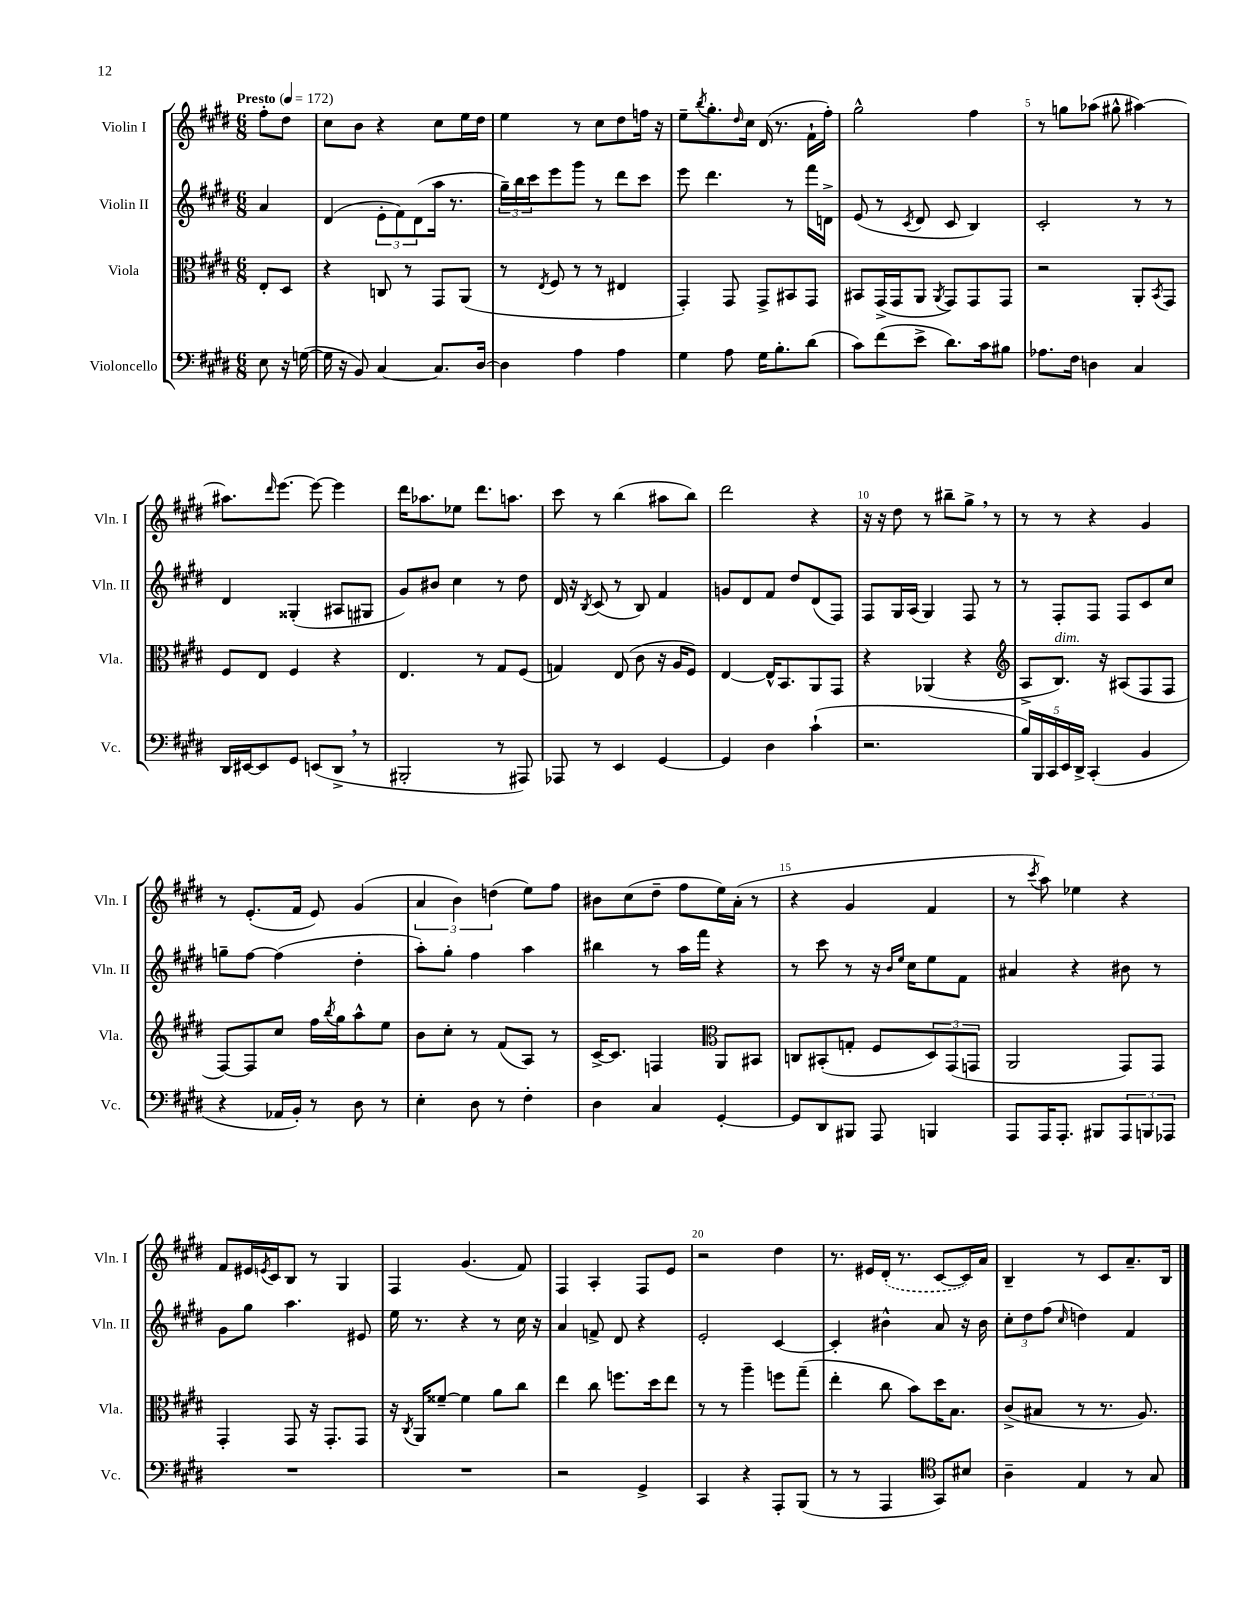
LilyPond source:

<<
\new StaffGroup <<
\new Staff = "s0" \with { instrumentName = "Violin I" shortInstrumentName = "Vln. I" } {
    \clef treble \key e \major \numericTimeSignature \time 6/8 \partial 4 \tempo "Presto" 4 = 172
    fis''8-. dis''8 |
    cis''8 b'8 r4 cis''8 e''16 dis''16 |
    e''4 r8 cis''8 dis''8 f''16 r16 |
    e''8-- \acciaccatura { b''8 } gis''8.-. \grace { dis''16 } cis''16 dis'16( r8. fis'16-! fis''16-.) |
    gis''2-^ fis''4 |
    r8 g''8 aes''8( gis''8-^ ais''4~) |
    ais''8. \grace { dis'''16 } e'''8.~ e'''8~ e'''4 |
    dis'''16 aes''8. ees''8 dis'''8. a''8. |
    cis'''8 r8 b''4( ais''8 b''8) |
    dis'''2 r4 |
    r16 r16 dis''8 r8 bis''8-- gis''8-> \breathe r8 |
    r8 r8 r4 gis'4 |
    r8 e'8.-.( fis'16 e'8) gis'4( |
    \tuplet 3/2 { a'4 b'4) d''4( } e''8) fis''8 |
    bis'8 cis''8( dis''8-- fis''8 e''16) a'16-.( r8 |
    r4 gis'4 fis'4 |
    r8 \acciaccatura { cis'''8 } a''8) ees''4 r4 |
    fis'8 eis'16 \acciaccatura { e'8 } cis'16 b8 r8 gis4 |
    fis4 gis'4.( fis'8) |
    fis4 a4-. fis8 e'8 |
    r2 dis''4 |
    r8. eis'16 \once \slurDashed dis'16-.( r8. cis'8~ cis'16) a'16 |
    b4-- r8 cis'8 a'8.-- b16 \bar "|." |
}
\new Staff = "s1" \with { instrumentName = "Violin II" shortInstrumentName = "Vln. II" } {
    \clef treble \key e \major \numericTimeSignature \time 6/8 \partial 4
    a'4 |
    dis'4( \tuplet 3/2 { e'8-. fis'8) dis'8( } a''16 r8. |
    \tuplet 3/2 { gis''16--) b''16 cis'''16 } e'''8 gis'''8 r8 dis'''8 cis'''8 |
    e'''8 dis'''4. r8 fis'''16 d'16-> |
    e'8( r8 \acciaccatura { cis'8 } dis'8 cis'8 b4) |
    cis'2-. r8 r8 |
    dis'4 gisis4-.( ais8 gis8 |
    gis'8) bis'8 cis''4 r8 dis''8 |
    dis'16 r16 \acciaccatura { b8 } cis'8( r8 b8) fis'4 |
    g'8 dis'8 fis'8 dis''8 dis'8( fis8) |
    fis8 gis16 a16( gis4) fis8 r8 |
    r8 fis8-. fis8 fis8 cis'8 cis''8 |
    g''8-- fis''8~ fis''4( dis''4-. |
    a''8-.) gis''8-. fis''4 a''4 |
    bis''4 r8 a''16 fis'''16 r4 |
    r8 cis'''8 r8 r16 \grace { b'16 e''16 } cis''16 e''8 fis'8 |
    ais'4 r4 bis'8 r8 |
    gis'8 gis''8 a''4. eis'8 |
    e''16 r8. r4 r8 cis''16 r16 |
    a'4 f'8-> dis'8 r4 |
    e'2-. cis'4~ |
    cis'4-. bis'4-^ a'8 r16 bis'16 |
    \tuplet 3/2 { cis''8-. dis''8 fis''8( } \grace { cis''16 } d''4) fis'4 \bar "|." |
}
\new Staff = "s2" \with { instrumentName = "Viola" shortInstrumentName = "Vla." } {
    \clef alto \key e \major \numericTimeSignature \time 6/8 \partial 4
    e8-. dis8 |
    r4 c8 r8 gis,8 a,8( |
    r8 \acciaccatura { e8 } fis8 r8 r8 eis4 |
    gis,4-.) gis,8 gis,8-> bis,8 gis,8 |
    bis,8 gis,16->( gis,16 a,8 \acciaccatura { a,8 } gis,8) gis,8 gis,8 |
    r2 a,8-. \acciaccatura { b,8 } gis,8 |
    fis8 e8 fis4 r4 |
    e4. r8 gis8 fis8( |
    g4) e8( cis'8 r16 a16 fis8) |
    e4~ e16-^ b,8. a,8 gis,8 |
    r4 aes,4( r4 |
    \clef treble a8-> b8.^\markup { \italic "dim." }) r16 ais8( fis8 fis8 |
    fis8~) fis8 cis''8 fis''16 \acciaccatura { b''8 } gis''16 a''8-^ e''8 |
    b'8 cis''8-. r8 fis'8( a8) r8 |
    cis'16~-> cis'8. f4 \clef alto a,8 bis,8 |
    c8 bis,8-.( g8-. fis8 \tuplet 3/2 { dis8) gis,8( g,8 } |
    a,2 gis,8) gis,8 |
    gis,4-. gis,8 r16 gis,8.-. gis,8 |
    r16 \acciaccatura { cis8 } a,16 fisis'8~-- fisis'4 a'8 cis''8 |
    e''4 cis''8 f''8. dis''16 e''8 |
    r8 r8 a''4-- f''8 gis''8--( |
    e''4-. cis''8 b'8) dis''16 b8. |
    cis'8->( bis8 r8 r8. a8.) \bar "|." |
}
\new Staff = "s3" \with { instrumentName = "Violoncello" shortInstrumentName = "Vc." } {
    \clef bass \key e \major \numericTimeSignature \time 6/8 \partial 4
    e8 r16 g16~( |
    g16 r16 b,8) cis4~ cis8. dis16~ |
    dis4 a4 a4 |
    gis4 a8 gis16 b8.-. dis'8( |
    cis'8) fis'8( e'8-> dis'8.) cis'16 bis8 |
    aes8. fis16 d4 cis4 |
    dis,16 eis,16~ eis,8 gis,8 e,8( dis,8-> \breathe r8 |
    bis,,2-. r8 ais,,8) |
    aes,,8 r8 e,4 gis,4~ |
    gis,4 dis4 cis'4-!( |
    r2. |
    \tuplet 5/4 { b16) b,,16 cis,16 e,16 dis,16-> } cis,4-.( b,4 |
    r4 aes,16 b,16-.) r8 dis8 r8 |
    e4-. dis8 r8 fis4-. |
    dis4 cis4 gis,4~-. |
    gis,8 dis,8 bis,,8 a,,8 b,,4 |
    a,,8 a,,16 a,,8.-. bis,,8 \tuplet 3/2 { a,,8 b,,8 aes,,8 } |
    R2. |
    R2. |
    r2 gis,4-> |
    cis,4 r4 a,,8-. b,,8( |
    r8 r8 a,,4 \clef tenor gis,8) bis8 |
    a4-- e4 r8 gis8 \bar "|." |
}
>>
>>
\layout { \context { \Score \override BarNumber.break-visibility = ##(#f #t #t) barNumberVisibility = #(every-nth-bar-number-visible 5) } }
